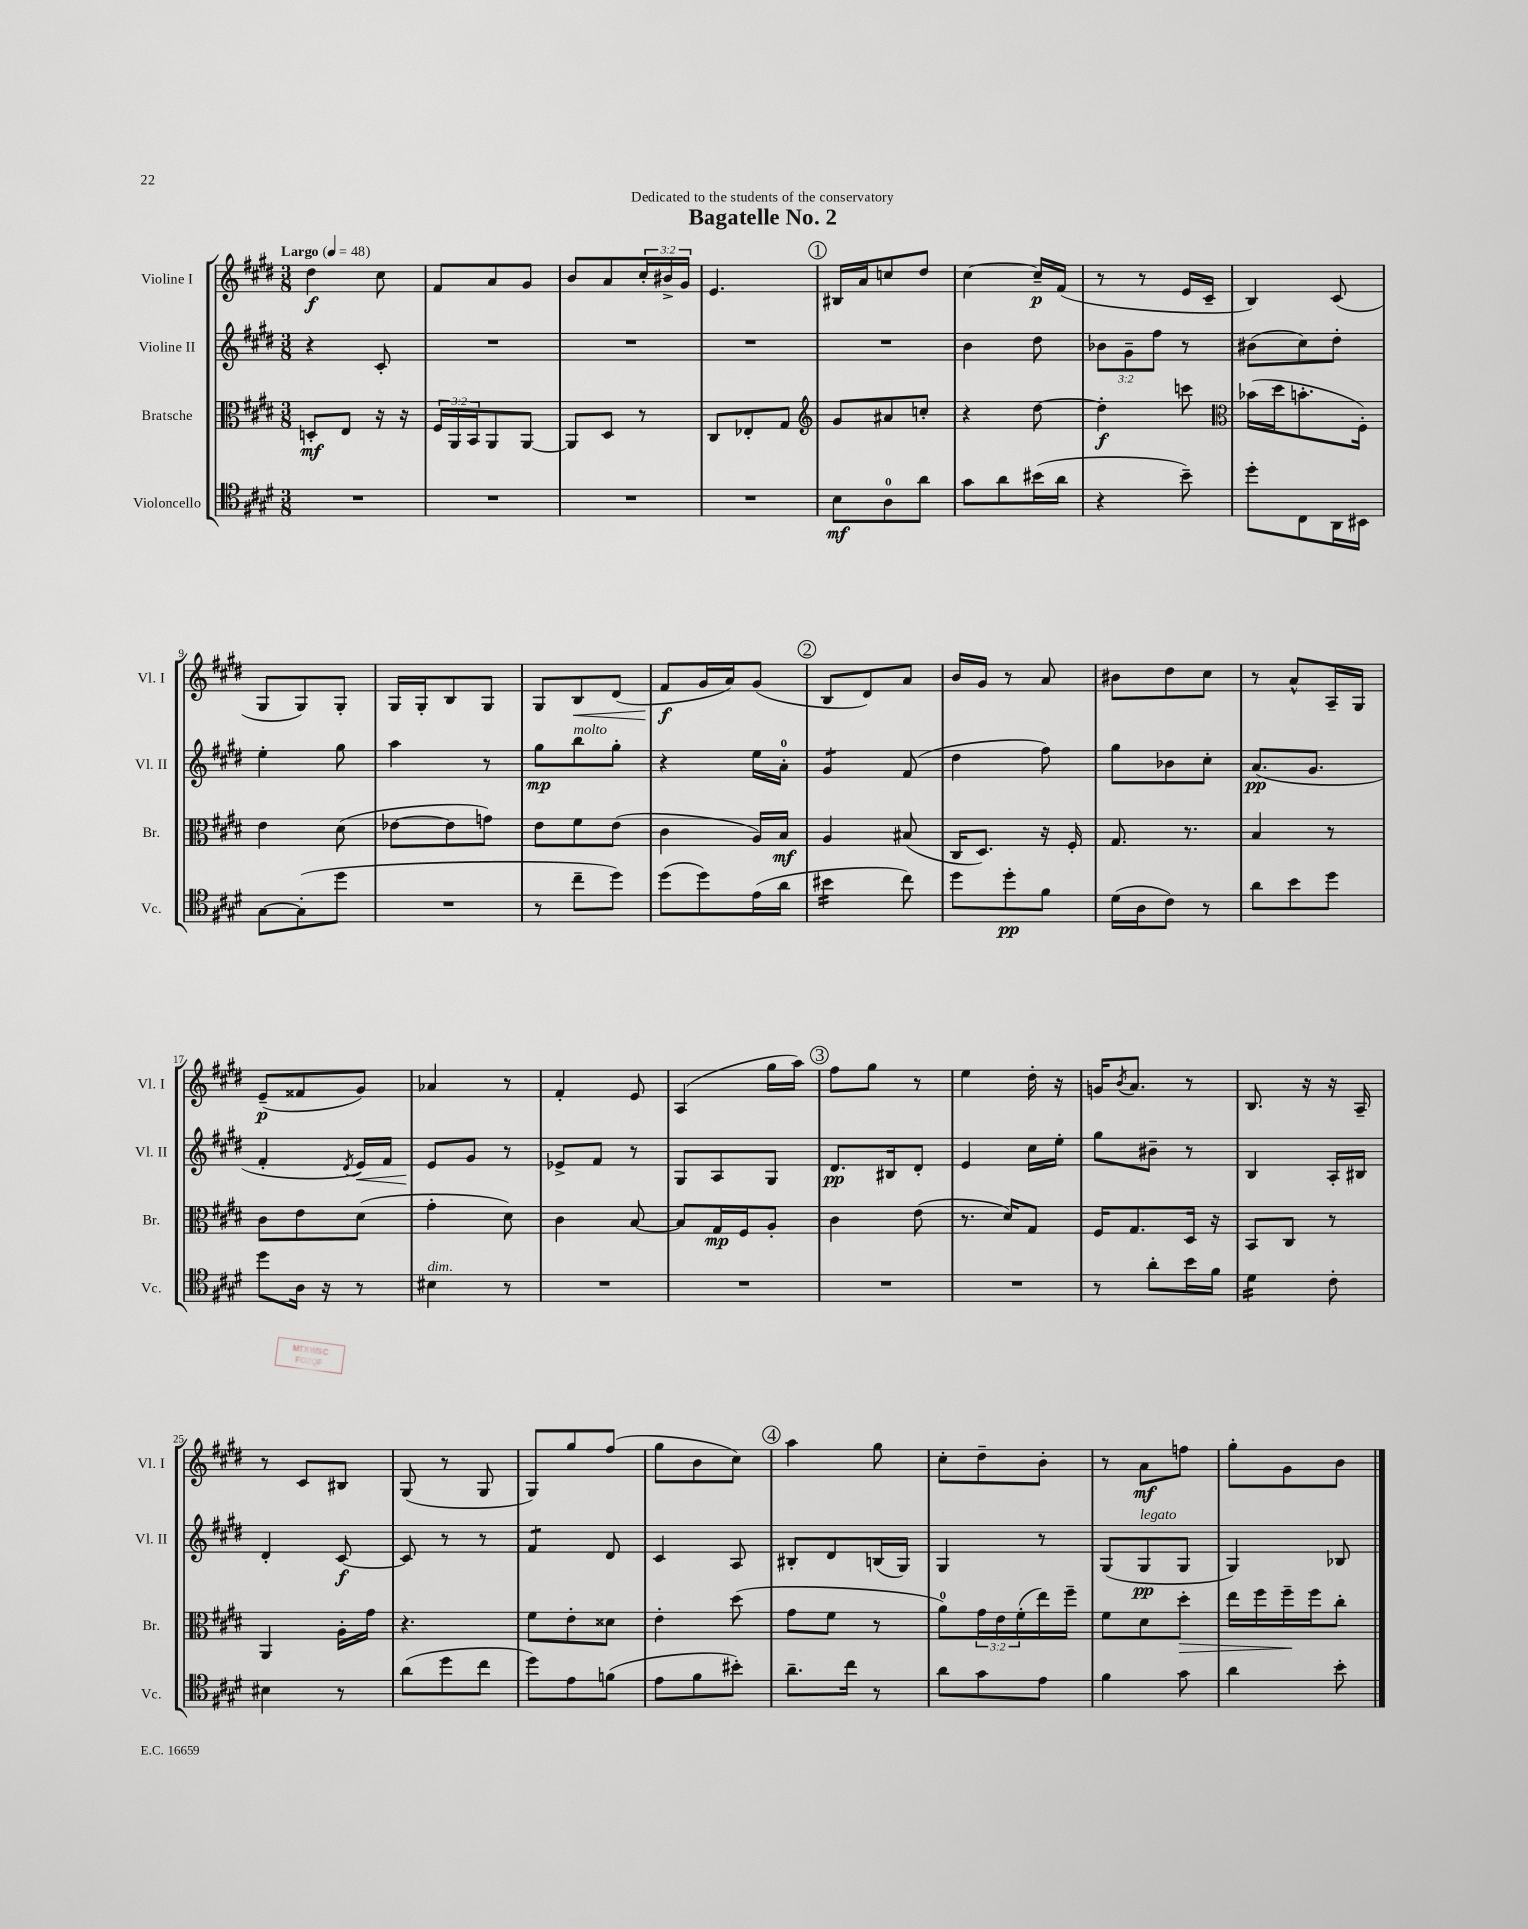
\header { title = "Bagatelle No. 2" dedication = "Dedicated to the students of the conservatory" }
<<
\new StaffGroup <<
\new Staff = "s0" \with { instrumentName = "Violine I" shortInstrumentName = "Vl. I" } {
    \clef treble \key e \major \numericTimeSignature \time 3/8 \override Staff.TupletNumber.text = #tuplet-number::calc-fraction-text \tempo "Largo" 4 = 48
    dis''4\f cis''8 |
    fis'8 a'8 gis'8 |
    b'8 a'8 \tuplet 3/2 { cis''16-. bis'16-> gis'16 } |
    e'4. |
    \mark \markup { \circle "1" } bis16 a'16 c''8 dis''8 |
    cis''4~ cis''16--\p fis'16( |
    r8 r8 e'16 cis'16-- |
    b4) cis'8( |
    gis8 gis8) gis8-. |
    gis16 gis16-. b8 gis8 |
    gis8 b8\< dis'8( |
    fis'8\f\! gis'16 a'16) gis'8( |
    \mark \markup { \circle "2" } b8 dis'8) a'8 |
    b'16 gis'16 r8 a'8 |
    bis'8 dis''8 cis''8 |
    r8 a'8-^ a16-- gis16 |
    e'8--\p( fisis'8 gis'8) |
    aes'4 r8 |
    fis'4-. e'8 |
    a4( gis''16 a''16) |
    \mark \markup { \circle "3" } fis''8 gis''8 r8 |
    e''4 dis''16-. r16 |
    g'16 \acciaccatura { b'8 } a'8. r8 |
    b8. r16 r16 a16-- |
    r8 cis'8 bis8 |
    gis8( r8 gis8 |
    gis8) gis''8 fis''8( |
    gis''8 b'8 cis''8) |
    \mark \markup { \circle "4" } a''4 gis''8 |
    cis''8-. dis''8-- b'8-. |
    r8 a'8\mf f''8 |
    gis''8-. gis'8 b'8 \bar "|." |
}
\new Staff = "s1" \with { instrumentName = "Violine II" shortInstrumentName = "Vl. II" } {
    \clef treble \key e \major \numericTimeSignature \time 3/8 \override Staff.TupletNumber.text = #tuplet-number::calc-fraction-text
    r4 cis'8-. |
    R4. |
    R4. |
    R4. |
    \mark \markup { \circle "1" } R4. |
    b'4 dis''8 |
    \tuplet 3/2 { bes'8 gis'8-- fis''8 } r8 |
    bis'8( cis''8) dis''8-. |
    e''4-. gis''8 |
    a''4 r8 |
    gis''8\mp b''8^\markup { \italic "molto" } gis''8-. |
    r4 e''16 a'16-0-. |
    \mark \markup { \circle "2" } gis'4:8 fis'8( |
    dis''4 fis''8) |
    gis''8 bes'8 cis''8-. |
    a'8.\pp( gis'8. |
    fis'4-. \acciaccatura { dis'8 } e'16\<) fis'16 |
    e'8\! gis'8 r8 |
    ees'8-> fis'8 r8 |
    gis8 a8 gis8 |
    \mark \markup { \circle "3" } dis'8.\pp bis16 dis'8-. |
    e'4 cis''16 e''16-. |
    gis''8 bis'8-- r8 |
    b4 a16-. bis16 |
    dis'4-. cis'8~\f |
    cis'8 r8 r8 |
    fis'4:8 dis'8 |
    cis'4 a8 |
    \mark \markup { \circle "4" } bis8-. dis'8 b16( gis16) |
    gis4 r8 |
    gis8( gis8\pp^\markup { \italic "legato" } gis8 |
    gis4) bes8 \bar "|." |
}
\new Staff = "s2" \with { instrumentName = "Bratsche" shortInstrumentName = "Br." } {
    \clef alto \key e \major \numericTimeSignature \time 3/8 \override Staff.TupletNumber.text = #tuplet-number::calc-fraction-text
    d8-.\mf e8 r16 r16 |
    \tuplet 3/2 { fis16 a,16 b,16 } a,8 a,8~ |
    a,8 dis8 r8 |
    cis8 ees8-. gis8 |
    \mark \markup { \circle "1" } \clef treble gis'8 ais'8 c''8-. |
    r4 dis''8~ |
    dis''4-.\f c'''8 |
    \clef alto bes'16( dis''16 b'8.-. fis16-.) |
    e'4 dis'8( |
    ees'8~ ees'8 g'8) |
    e'8 fis'8 e'8( |
    cis'4 a16) b16\mf |
    \mark \markup { \circle "2" } a4 bis8( |
    cis16 dis8.) r16 fis16-. |
    gis8. r8. |
    b4 r8 |
    cis'8 e'8 dis'8( |
    gis'4-. dis'8) |
    cis'4 b8~ |
    b8 gis16\mp fis16 a8-. |
    \mark \markup { \circle "3" } cis'4 e'8( |
    r8. dis'16) gis8 |
    fis16 gis8. dis16 r16 |
    b,8 cis8 r8 |
    a,4 a16-. gis'16 |
    r4. |
    fis'8 e'8-. disis'8 |
    e'4-. dis''8( |
    \mark \markup { \circle "4" } gis'8 fis'8 r8 |
    a'8-0) \tuplet 3/2 { gis'16 e'16 fis'16-.( } e''16) fis''16-- |
    fis'8 dis'8 dis''8-.\> |
    e''16 fis''16 fis''16--\! fis''16 cis''8-. \bar "|." |
}
\new Staff = "s3" \with { instrumentName = "Violoncello" shortInstrumentName = "Vc." } {
    \clef tenor \key e \major \numericTimeSignature \time 3/8
    R4. |
    R4. |
    R4. |
    R4. |
    \mark \markup { \circle "1" } b8\mf a8-0 a'8 |
    gis'8 a'8 bis'16( a'16 |
    r4 b'8--) |
    dis''8-. cis8 a,16 bis,16 |
    gis8~ gis8-.( dis''8 |
    R4. |
    r8 cis''8-- dis''8) |
    dis''8( dis''8) e'16( a'16 |
    \mark \markup { \circle "2" } bis'4:16 cis''8) |
    dis''8 dis''8-.\pp fis'8 |
    dis'16( a16 cis'8) r8 |
    a'8 b'8 dis''8 |
    dis''8 a16 r16 r8 |
    bis4^\markup { \italic "dim." } r8 |
    R4. |
    R4. |
    \mark \markup { \circle "3" } R4. |
    R4. |
    r8 a'8-. b'16 fis'16 |
    dis'4:16 cis'8-. |
    bis4 r8 |
    a'8( dis''8 cis''8 |
    dis''8) e'8 f'8( |
    e'8 fis'8 bis'8-.) |
    \mark \markup { \circle "4" } a'8.-- cis''16 r8 |
    a'8 gis'8 e'8 |
    fis'4 gis'8 |
    a'4 b'8-. \bar "|." |
}
>>
>>
